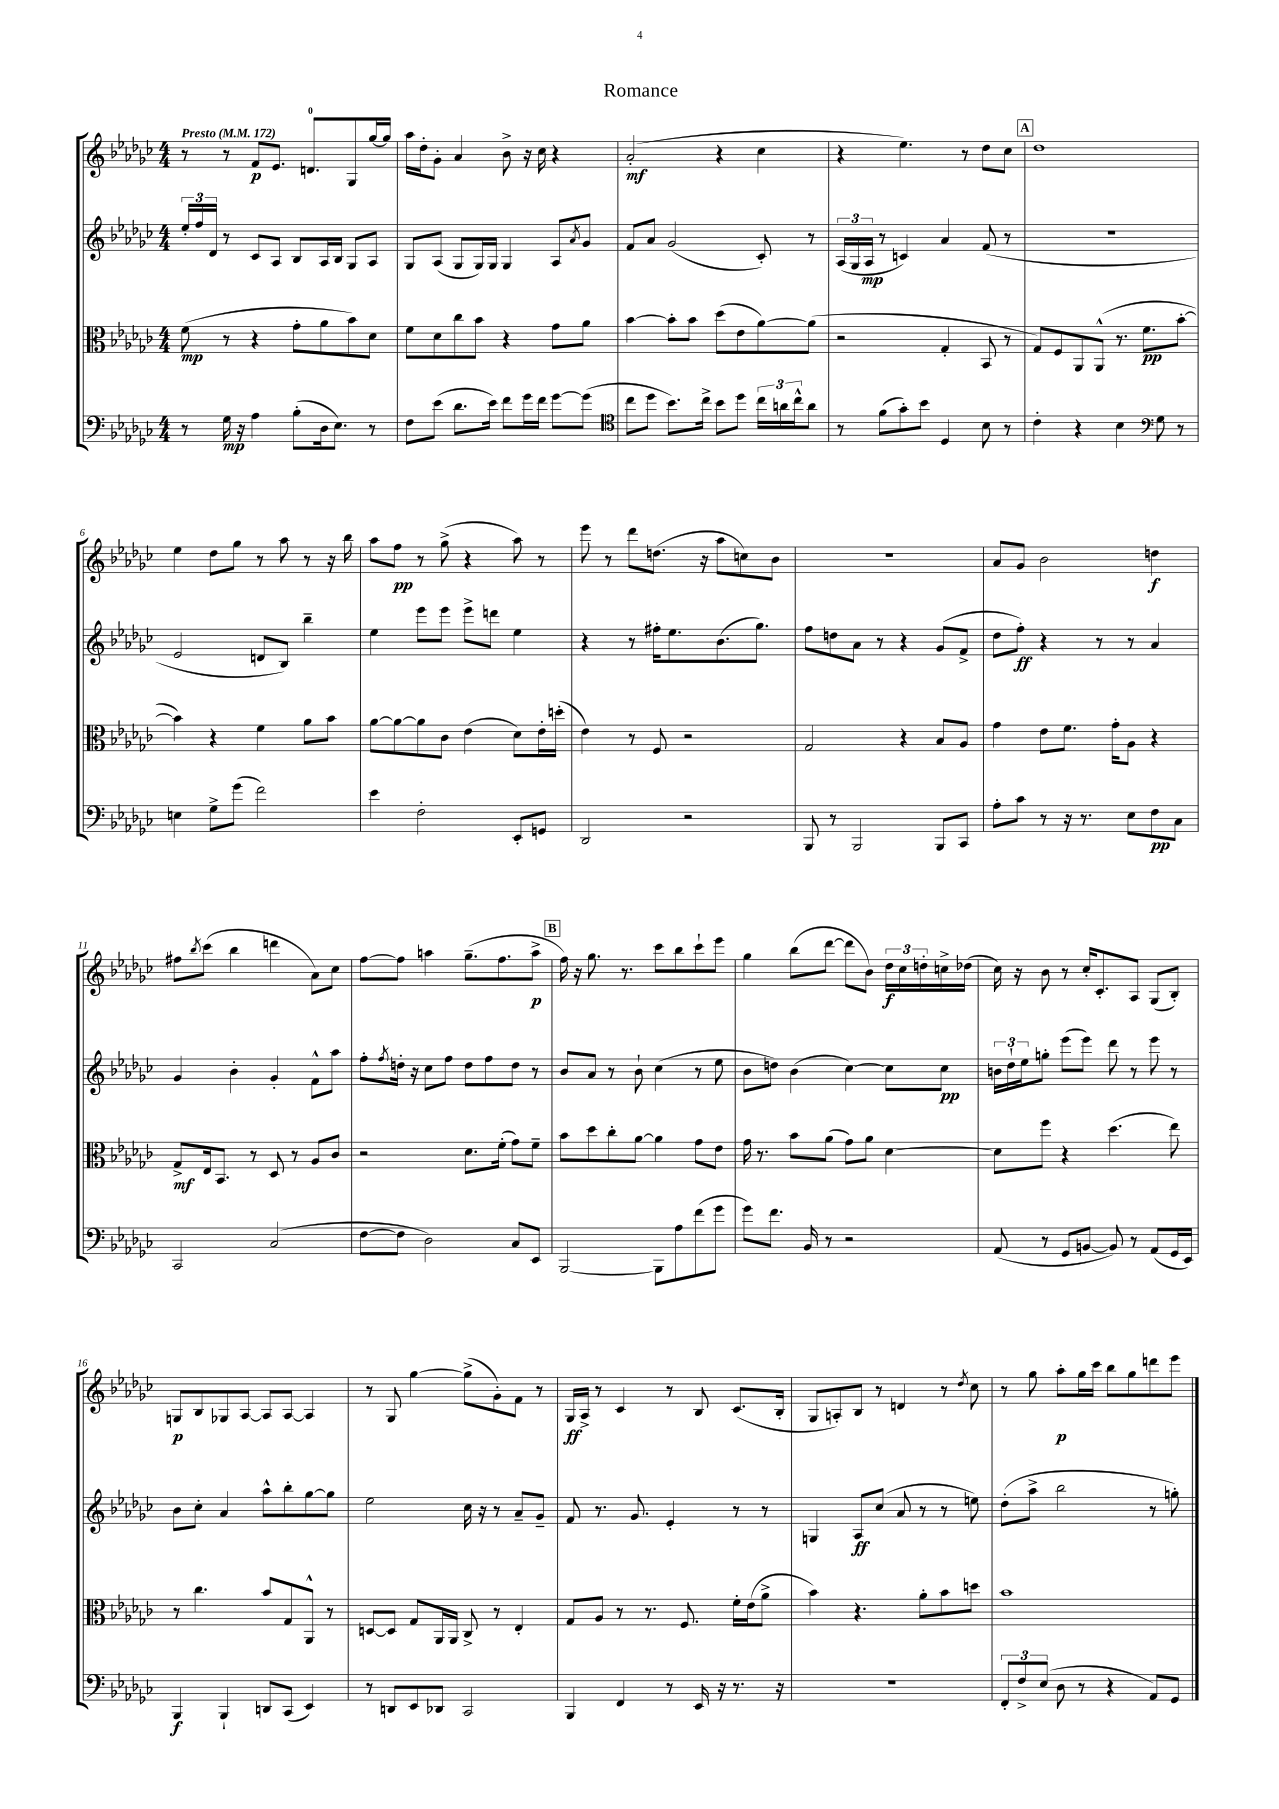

**kern	**kern	**kern	**kern
*staff4	*staff3	*staff2	*staff1
*clefF4	*clefC3	*clefG2	*clefG2
*k[b-e-a-d-g-c-]	*k[b-e-a-d-g-c-]	*k[b-e-a-d-g-c-]	*k[b-e-a-d-g-c-]
*M4/4	*M4/4	*M4/4	*M4/4
*MM172	*MM172	*MM172	*MM172
8r	(8f	24ee-'	8r
.	.	24ff	.
.	.	24d-	.
16G-	8r	8r	8r
16r	.	.	.
4A-	4r	8c-	8f
.	.	8A-	8.e-
(8B-'	8g-'	8B-	.
.	.	.	8.d
16D-	8a-	16A-	.
8.E-)	.	16B-	.
.	8b-)	8G-	8G-
8r	8d-	8A-	[16gg-
.	.	.	16gg-]
=	=	=	=
8F	8f	8G-	16aa-
.	.	.	16dd-'
(8e-	8d-	(8A-	8g-'
8.d-	8cc-	8G-	4a-
.	8b-	16G-)	.
16e-)	.	16G-	.
8f	4r	4G-	8b-^
16g-	.	.	16r
16f	.	.	16cc-
[8g-	8g-	8A-	4r
.	.	8qa-	.
(8g-]	8a-	8g-	.
=	=	=	=
*clefC4	*	*	*
8cc-	[4b-	8f	(2a-'
8dd-	.	8a-	.
8.b-)	8b-']	(2g-	.
.	8b-	.	.
16cc-^	.	.	.
8b-	(8dd-	.	4r
8dd-	8e-	.	.
24cc-	[8a-)	8c-')	4cc-
24a	.	.	.
24cc-^^	.	.	.
8a	(8a-]	8r	.
=	=	=	=
8r	2r	(24A-	4r
.	.	24G-	.
.	.	24A-	.
(8f	.	8r	.
8g-')	.	4c)	4.ee-)
8b-	.	.	.
4D-	4G-'	4a-	.
.	.	.	8r
8B-	8BB-	(8f	8dd-
8r	8r	8r	8cc-
=	=	=	=
4c-'	8G-)	1r	1dd-
.	8F	.	.
4r	8AA-	.	.
.	(8AA-^^	.	.
4B-	8.r	.	.
.	8.f	.	.
*clefF4	*	*	*
8G-	.	.	.
8r	[8b-'	.	.
=	=	=	=
4E	4b-])	2e-	4ee-
8G-^	4r	.	8dd-
(8g-	.	.	8gg-
2f)	4f	8d	8r
.	.	8B-)	8aa-
.	8a-	4bb-~	8r
.	8b-	.	16r
.	.	.	16bb-
=	=	=	=
4e-	[8a-	4ee-	8aa-
.	8a-_	.	8ff
2F'	8a-]	8eee-	8r
.	8c-	8eee-	(8gg-^
.	(4e-	8eee-^	4r
.	.	8ddd	.
8EE-'	8d-)	4ee-	8aa-)
8GG	16e-'	.	8r
.	(16dd'	.	.
=	=	=	=
2DD-	4e-)	4r	8eee-
.	.	.	8r
.	8r	8r	8ddd-
.	8F	16ff#'	(8.dd
.	.	8.ee-	.
2r	2r	.	.
.	.	.	16r
.	.	(8.b-	8aa-
.	.	.	8cc)
.	.	8.gg-)	.
.	.	.	8b-
=	=	=	=
8BBB-	2G-	8ff	1r
8r	.	8dd	.
2BBB-	.	8a-	.
.	.	8r	.
.	4r	4r	.
8BBB-	8B-	(8g-	.
8CC-	8A-	8f^	.
=	=	=	=
8A-'	4g-	8dd-	8a-
8c-	.	8ff')	8g-
8r	8e-	4r	2b-
16r	8.f	.	.
8.r	.	.	.
.	.	8r	.
.	16g-'	.	.
8E-	8A-	8r	.
8F	4r	4a-	4dd
8C-	.	.	.
=	=	=	=
2CC-	8G-^	4g-	8ff#
.	.	.	8qbb-
.	16E-	.	(8ccc-
.	8.BB-	.	.
.	.	4b-'	4bb-
.	8r	.	.
(2C-	8D-	4g-'	4ddd
.	8r	.	.
.	8A-	8f^^	8a-)
.	8c-	8aa-	8cc-
=	=	=	=
[8F	2r	8ff'	[8ff
.	.	8qff	.
8F]	.	16dd'	8ff]
.	.	16r	.
2D-)	.	8cc-	4aa
.	.	8ff	.
.	8.d-	8dd	(8.gg-~
.	.	8ff	.
.	(16f'	.	8.ff
8C-	8g-)	8dd	.
8EE-	8f~	8r	8aa^
=	=	=	=
[2BBB-	8b-	8b-	16ff)
.	.	.	16r
.	8dd-	8a-	8.gg-
.	8cc-'	8r	.
.	.	.	8.r
.	[8a-	8b-`	.
8BBB-]	4a-]	(4cc-	8ccc-
8A-	.	.	8bb-
(8f	8g-	8r	8ccc-`
8g-	8e-	8ee-	8eee-
=	=	=	=
8g-)	16g-	8b-	4gg-
.	8.r	.	.
8.f	.	8dd)	.
.	8b-	(4b-	(8bb-
16BB-	.	.	.
8r	(8a-	.	[8ddd-
2r	8g-)	[4cc-)	8ddd-]
.	8a-	.	8b-)
.	[4d-	8cc-]	24dd-
.	.	.	24cc-
.	.	.	24dd'
.	.	8cc-	16cc^
.	.	.	(16dd-
=	=	=	=
(8AA-	8d-]	24b	16cc-)
.	.	24dd-`	.
.	.	.	16r
.	.	24ee-	.
8r	8ff	8gg'	8b-
8GG-	4r	(8eee-	8r
[8BB	.	8eee-)	16cc-'
.	.	.	8.c-'
8BB])	(4.dd-	8ddd-	.
8r	.	8r	8A-
(8AA-	.	8eee-	(8G-
16GG-	8ee-)	8r	8B-')
16EE-)	.	.	.
=	=	=	=
4BBB-	8r	8b-	8G
.	4.cc-	8cc-'	8B-
4BBB-`	.	4a-	8G-
.	.	.	[8A-
8DD	8b-	8aa-^^	8A-]
(8CC-	8G-	8bb-'	[8A-
4EE-)	8AA-^^	[8gg-	4A-]
.	8r	8gg-]	.
=	=	=	=
8r	[8D	2ee-	8r
8DD	8D]	.	8G-
8EE-	8G-	.	[4gg-
8DD-	16AA-	.	.
.	16AA-	.	.
2CC-	8C-^	16cc-	(8gg-^]
.	.	16r	.
.	8r	8r	8g-')
.	4E-'	8a-~	8f
.	.	8g-~	8r
=	=	=	=
4BBB-	8G-	8f	16G-
.	.	.	16A-^
.	8A-	8.r	8r
4FF	8r	.	4c-
.	.	8.g-	.
.	8.r	.	.
8r	.	4e-'	8r
.	8.F	.	.
16EE-	.	.	8B-
16r	.	.	.
8.r	16f'	8r	(8.c-
.	(16e-	.	.
.	8a-^	8r	.
16r	.	.	16B-'
=	=	=	=
1r	4b-)	4G	8G-
.	.	.	8A')
.	4.r	8A-	8B-
.	.	(8cc-	8r
.	.	8a-	4d
.	8a-'	8r	.
.	8b-	8r	8r
.	.	.	8qdd-
.	8dd	8ee)	8cc-
=	=	=	=
12FF'	1b-	(8dd-'	8r
12F^	.	.	.
.	.	8aa-^	8gg-
(12E-	.	.	.
8D-	.	2bb-	8aa-'
8r	.	.	16gg-
.	.	.	16ccc-
4r	.	.	8bb-
.	.	.	8gg-
8AA-)	.	8r	8ddd
8GG-	.	8gg')	8eee-
==	==	==	==
*-	*-	*-	*-
